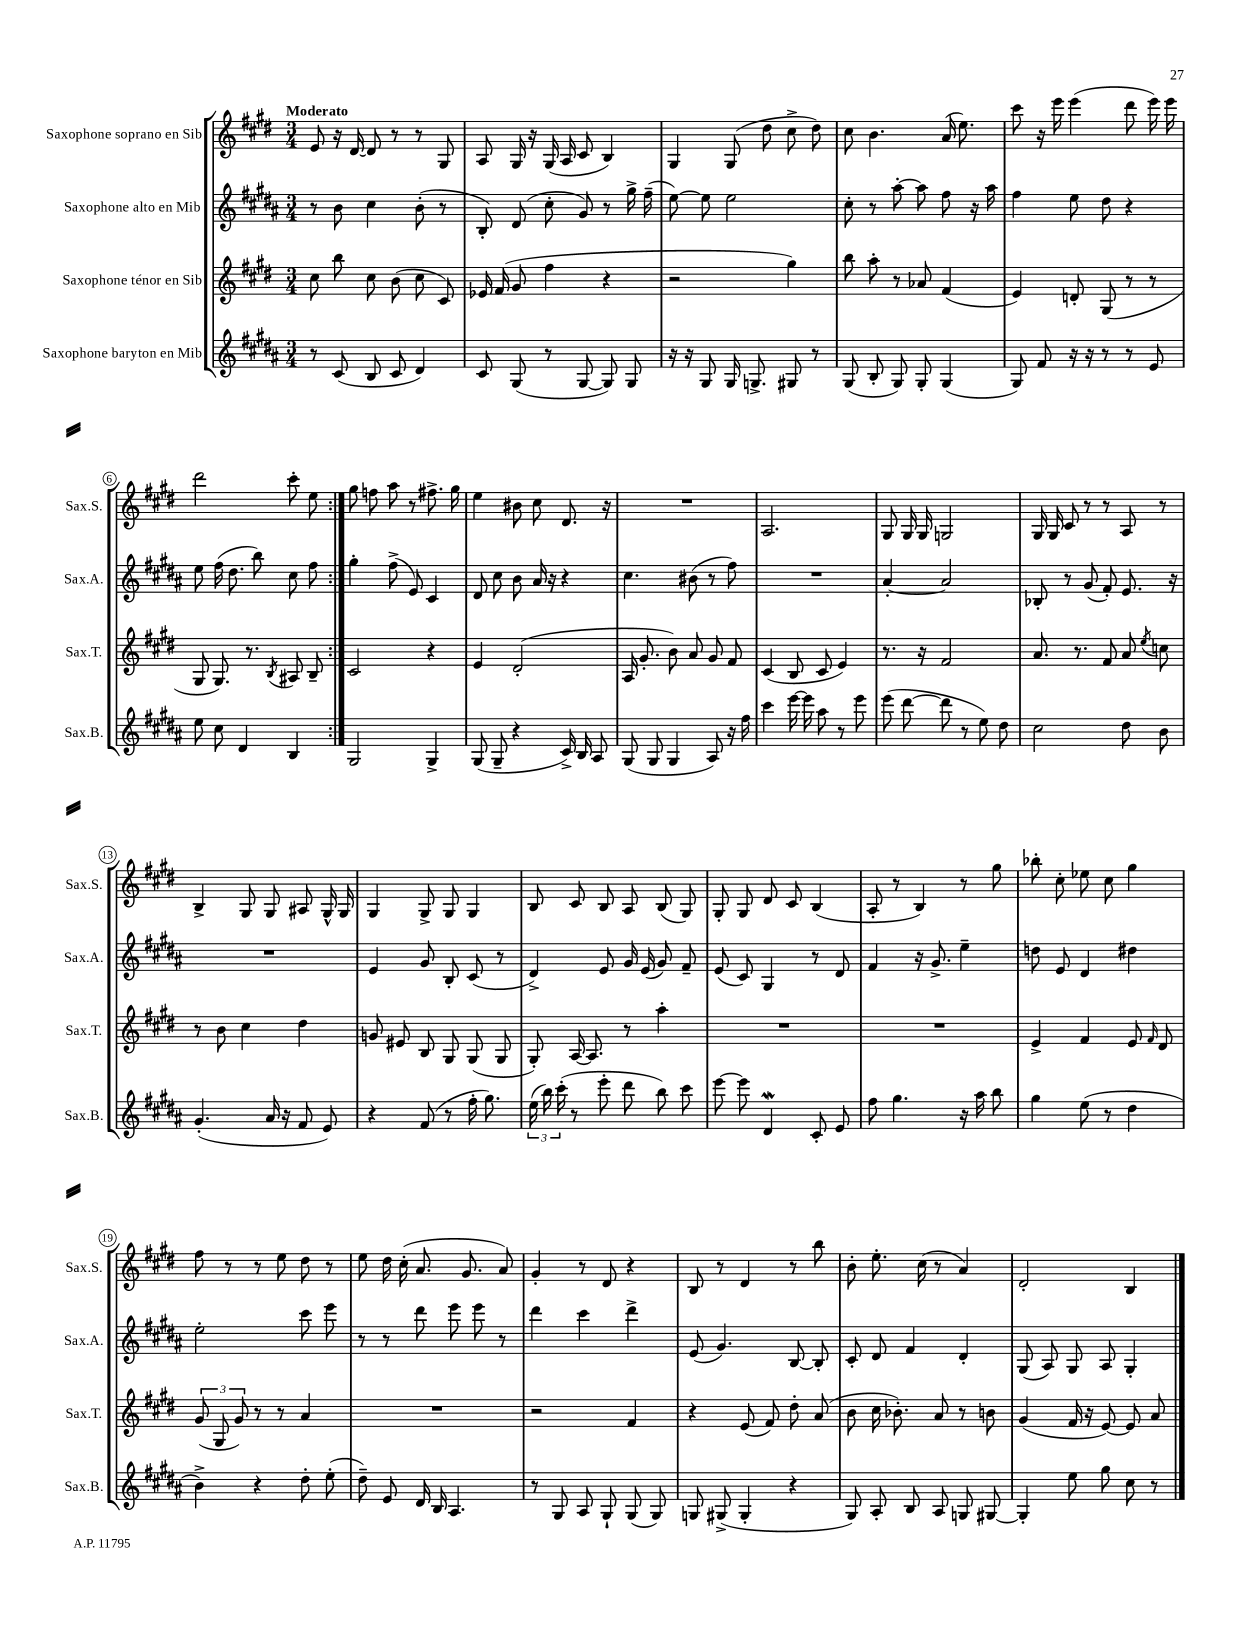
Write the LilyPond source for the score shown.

<<
\new StaffGroup <<
\new Staff = "s0" \with { instrumentName = "Saxophone soprano en Sib" shortInstrumentName = "Sax.S." } {
    \clef treble \key e \major \numericTimeSignature \time 3/4 \tempo "Moderato"
    \autoBeamOff \repeat volta 2 { e'8 r16 dis'16~ dis'8 r8 r8 gis8 |
    a8 gis16 r16 gis16( a16 cis'8 b4) |
    gis4 gis8( dis''8 cis''8-> dis''8) |
    cis''8 b'4. a'16( e''8.) |
    cis'''8 r16 e'''16 e'''4( dis'''8 e'''16) e'''16 |
    dis'''2 cis'''8-. e''8 | }
    gis''8 f''8 a''8 r8 fis''8.-> gis''16 |
    e''4 bis'8 cis''8 dis'8. r16 |
    R2. |
    a2. |
    gis8 gis16 gis16 g2 |
    gis16 gis16 cis'8 r8 r8 a8 r8 |
    b4-> gis8 gis8 ais8 gis16-^ gis16 |
    gis4 gis8-> gis8 gis4 |
    b8 cis'8 b8 a8 b8( gis8) |
    gis8-. gis8 dis'8 cis'8 b4( |
    a8-. r8 b4) r8 gis''8 |
    bes''8-. cis''8-. ees''8 cis''8 gis''4 |
    fis''8 r8 r8 e''8 dis''8 r8 |
    e''8 dis''16 cis''16-.( a'8. gis'8. a'8) |
    gis'4-. r8 dis'8 r4 |
    b8 r8 dis'4 r8 b''8 |
    b'8-. e''8.-. cis''16( r8 a'4) |
    dis'2-. b4 \bar "|." |
}
\new Staff = "s1" \with { instrumentName = "Saxophone alto en Mib" shortInstrumentName = "Sax.A." } {
    \clef treble \key b \major \numericTimeSignature \time 3/4
    \autoBeamOff \repeat volta 2 { r8 b'8 cis''4 b'8-.( r8 |
    b8-.) dis'8( cis''8-. gis'8) r8 gis''16-> fis''16--( |
    e''8~) e''8 e''2 |
    cis''8-. r8 ais''8~-. ais''8 fis''8 r16 ais''16 |
    fis''4 e''8 dis''8 r4 |
    e''8 fis''16( dis''8. b''8) cis''8 fis''8 | }
    gis''4-. fis''8->( e'8) cis'4 |
    dis'8 cis''8 b'8 ais'16 r16 r4 |
    cis''4. bis'8( r8 fis''8) |
    R2. |
    ais'4~-. ais'2 |
    bes8-. r8 gis'8( fis'8-.) e'8. r16 |
    R2. |
    e'4 gis'8 b8-. cis'8( r8 |
    dis'4->) e'8 gis'16 e'16( gis'8) fis'8-- |
    e'8( cis'8) gis4 r8 dis'8 |
    fis'4 r16 gis'8.-> e''4-- |
    d''8 e'8 dis'4 dis''4 |
    e''2-. cis'''8 e'''8 |
    r8 r8 dis'''8 e'''8 e'''8 r8 |
    dis'''4 cis'''4 dis'''4-> |
    e'8( gis'4.) b8~ b8-. |
    cis'8-. dis'8 fis'4 dis'4-. |
    gis8( ais8) gis8 ais8 gis4-. \bar "|." |
}
\new Staff = "s2" \with { instrumentName = "Saxophone ténor en Sib" shortInstrumentName = "Sax.T." } {
    \clef treble \key e \major \numericTimeSignature \time 3/4
    \autoBeamOff \repeat volta 2 { cis''8 b''8 cis''8 b'8( cis''8 cis'8) |
    ees'16 fis'16( gis'8 fis''4 r4 |
    r2 gis''4) |
    b''8 a''8-. r8 aes'8 fis'4( |
    e'4) d'8-. gis8( r8 r8 |
    gis8 gis8.) r8. \acciaccatura { b8 } ais8 b8-- | }
    cis'2 r4 |
    e'4 dis'2-.( |
    a16 gis'8.-. b'8) a'8 gis'8 fis'8 |
    cis'4( b8 cis'8 e'4) |
    r8. r16 fis'2 |
    a'8. r8. fis'8 a'8 \acciaccatura { e''8 } c''8 |
    r8 b'8 cis''4 dis''4 |
    g'8 eis'8 b8 gis8 gis8( gis8 |
    gis8-.) a16~ a8. r8 a''4-. |
    R2. |
    R2. |
    e'4-> fis'4 e'8 \grace { fis'16 } dis'8 |
    \tuplet 3/2 { gis'8( gis8 gis'8) } r8 r8 a'4 |
    R2. |
    r2 fis'4 |
    r4 e'8( fis'8) dis''8-. a'8( |
    b'8 cis''16 bes'8.-.) a'8 r8 b'8 |
    gis'4( fis'16 r16 e'8~) e'8 a'8 \bar "|." |
}
\new Staff = "s3" \with { instrumentName = "Saxophone baryton en Mib" shortInstrumentName = "Sax.B." } {
    \clef treble \key b \major \numericTimeSignature \time 3/4
    \autoBeamOff \repeat volta 2 { r8 cis'8( b8 cis'8 dis'4) |
    cis'8 gis8( r8 gis8~ gis8) gis8 |
    r16 r16 gis8 gis16 g8.-> gis8 r8 |
    gis8( b8-. gis8) gis8-. gis4( |
    gis8) fis'8 r16 r16 r8 r8 e'8 |
    e''8 cis''8 dis'4 b4 | }
    gis2 gis4-> |
    gis8( gis8-- r4 cis'16->) b16 ais8 |
    gis8( gis8 gis4 ais8) r16 fis''16 |
    cis'''4 e'''16~ e'''16 ais''8 r8 e'''8 |
    e'''8( dis'''8~ dis'''8 r8 e''8) dis''8 |
    cis''2 dis''8 b'8 |
    gis'4.-.( ais'16 r16 fis'8 e'8) |
    r4 fis'8( r8 fis''16-. gis''8.) |
    \tuplet 3/2 { e''16( b''16) cis'''16-.( } r8 e'''8-. dis'''8 b''8) cis'''8 |
    e'''8~ e'''8 dis'4\mordent cis'8-. e'8 |
    fis''8 gis''4. r16 ais''16 b''8 |
    gis''4 e''8( r8 dis''4 |
    b'4->) r4 dis''8-. e''8-.( |
    dis''8--) e'8 dis'16 b16 ais4. |
    r8 gis8 ais8 gis8-! gis8( gis8) |
    g8 gis8->( gis4-. r4 |
    gis8) ais8-. b8 ais8 g8 gis8~ |
    gis4-. e''8 gis''8 cis''8 r8 \bar "|." |
}
>>
>>
\layout { \context { \Score \override BarNumber.stencil = #(make-stencil-circler 0.1 0.3 ly:text-interface::print) } }
